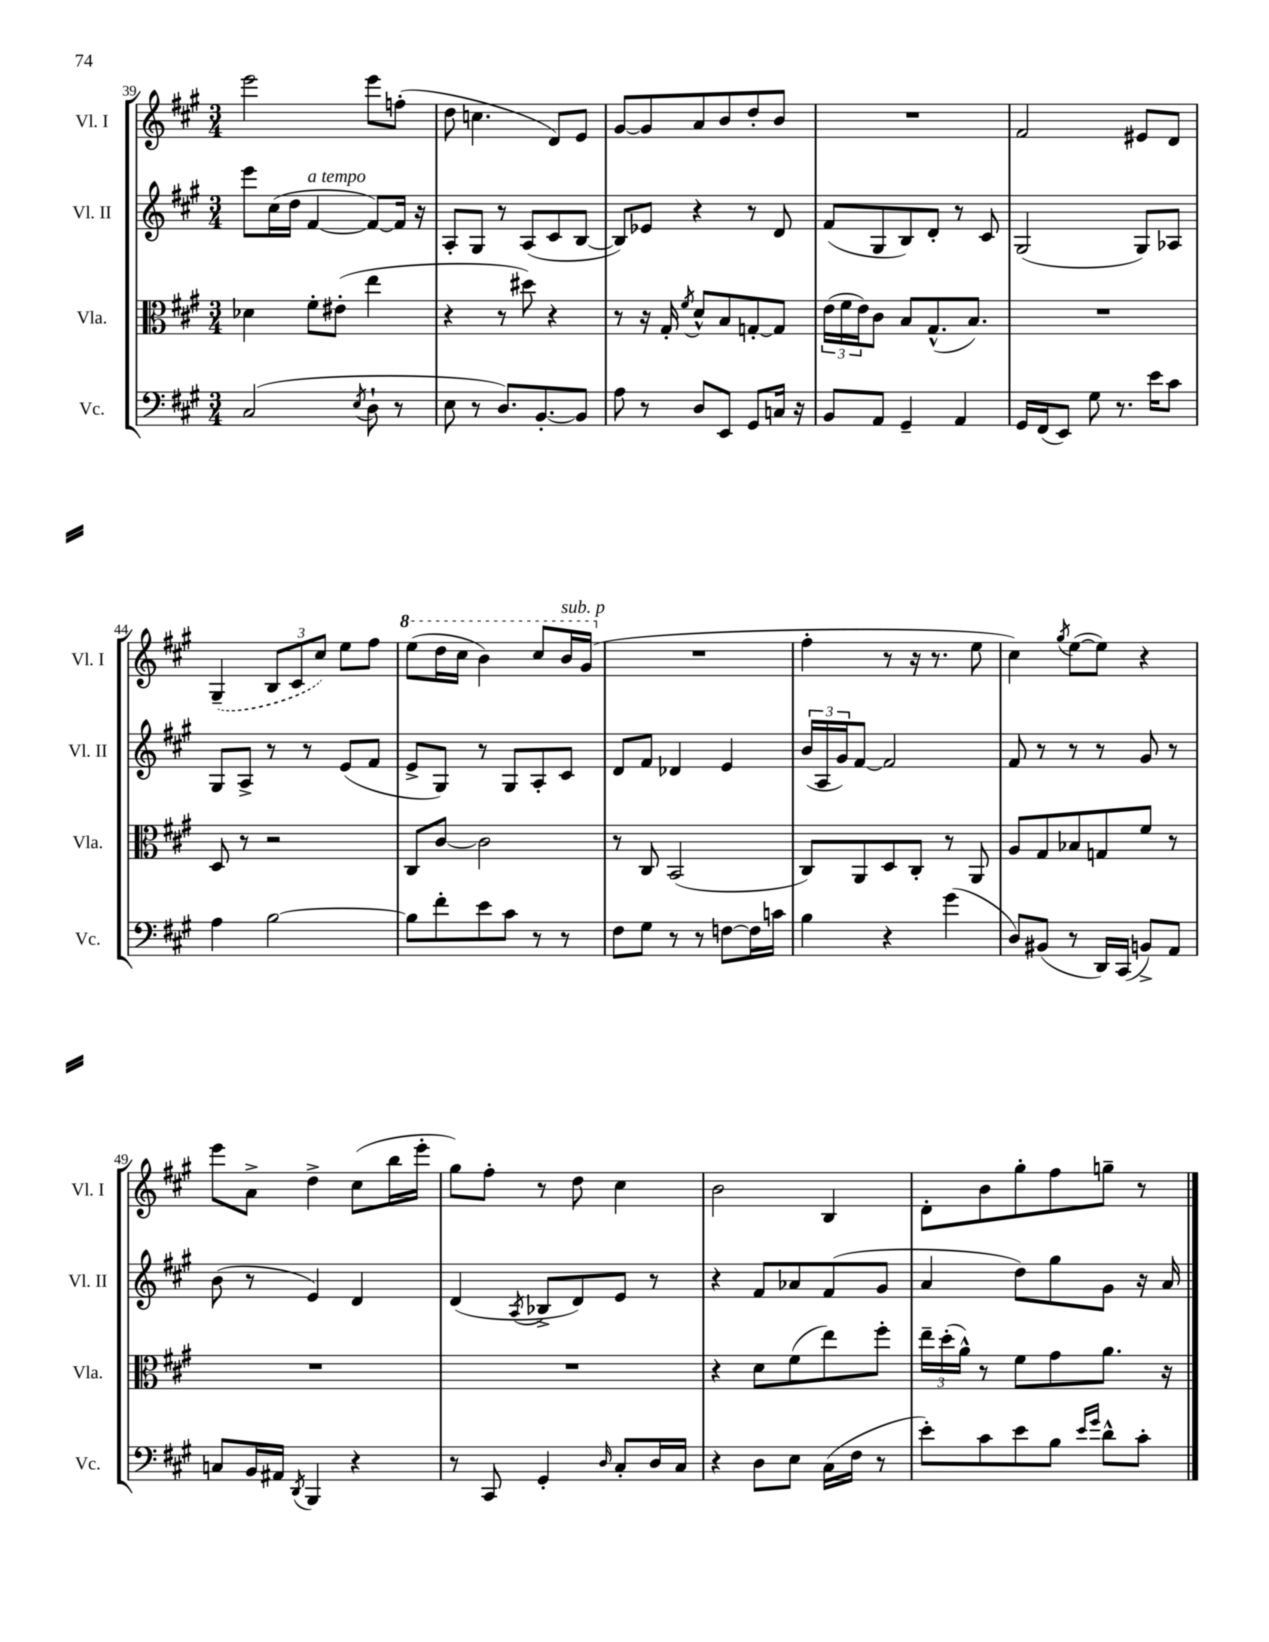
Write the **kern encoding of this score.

**kern	**kern	**kern	**kern
*staff4	*staff3	*staff2	*staff1
*clefF4	*clefC3	*clefG2	*clefG2
*k[f#c#g#]	*k[f#c#g#]	*k[f#c#g#]	*k[f#c#g#]
*M3/4	*M3/4	*M3/4	*M3/4
(2C#	4d-	8eee	2eee
.	.	(16cc#	.
.	.	16dd	.
.	8f#'	[4f#	.
.	(8e#'	.	.
8qE	.	.	.
8D`	4ee	8f#_)	8eee
8r	.	16f#]	(8ff'
.	.	16r	.
=	=	=	=
8E	4r	8A'	8dd
8r	.	8G#	4.cc
8.D)	8r	8r	.
.	8dd#)	(8A	.
[8.BB'	.	.	.
.	4r	8c#	8d)
8BB]	.	[8B	8e
=	=	=	=
8A	8r	8B])	[8g#
8r	16r	8e-	8g#]
.	16G#'	.	.
.	8qf#	.	.
8D	8d^^	4r	8a
8EE	8B	.	8b
8GG#	[8G'	8r	8dd'
16C	8G]	8d	8b
16r	.	.	.
=	=	=	=
8BB	(24e	(8f#	2.r
.	24f#	.	.
.	24e)	.	.
8AA	8c#	8G#	.
4GG#~	8B	8B)	.
.	(8.G#^^	8d'	.
4AA	.	8r	.
.	8.B)	.	.
.	.	8c#	.
=	=	=	=
16GG#	2.r	(2G#	2f#
(16FF#	.	.	.
8EE)	.	.	.
8G#	.	.	.
8.r	.	.	.
.	.	8G#)	8e#
16e	.	.	.
8c#	.	8A-	8d
=	=	=	=
4A	8D	8G#	(4G#~
.	8r	8A^	.
[2B	2r	8r	12B
.	.	.	12c#
.	.	8r	.
.	.	.	12cc#)
.	.	(8e	8ee
.	.	8f#	8ff#
=	=	=	=
8B]	8C#	8e^	(8eee
8f#'	[8c#	8G#)	16ddd
.	.	.	16ccc#
8e	2c#]	8r	4bb)
8c#	.	8G#	.
8r	.	8A'	8ccc#
8r	.	8c#	16bb
.	.	.	(16gg#
=	=	=	=
8F#	8r	8d	2.r
8G#	8C#	8f#	.
8r	(2BB	4d-	.
8r	.	.	.
[8F	.	4e	.
16F]	.	.	.
16c	.	.	.
=	=	=	=
4B	8C#)	(24b	4ff#'
.	.	24A	.
.	.	24g#)	.
.	8AA	[8f#	.
4r	8D	2f#]	8r
.	8C#'	.	16r
.	.	.	8.r
(4g#	8r	.	.
.	8AA	.	8ee
=	=	=	=
8D)	8A	8f#	4cc#)
(8BB#	8G#	8r	.
.	.	.	8qgg#
8r	8B-	8r	([8ee
16DD)	8G	8r	8ee])
(16CC#	.	.	.
8BB^)	8f#	8g#	4r
8AA	8r	8r	.
=	=	=	=
8C	2.r	(8b	8eee
16BB	.	8r	8a^
16AA#	.	.	.
8qDD	.	.	.
4BBB	.	4e)	4dd^
4r	.	4d	(8cc#
.	.	.	16bb
.	.	.	16eee'
=	=	=	=
8r	2.r	(4d	8gg#)
8CC#	.	.	8ff#'
.	.	8qA	.
4GG#'	.	8B-^	8r
.	.	8d)	8dd
16qqD	.	.	.
8C#'	.	8e	4cc#
16D	.	8r	.
16C#	.	.	.
=	=	=	=
4r	4r	4r	2b
8D	8d	8f#	.
8E	(8f#	8a-	.
(16C#	8ee)	(8f#	4B
16F#	.	.	.
8r	8ff#'	8g#	.
=	=	=	=
8e')	24ee~	4a	8d'
.	(24dd'	.	.
.	24a^^)	.	.
8c#	8r	.	8b
8e	8f#	8dd)	8gg#'
8B	8g#	8gg#	8ff#
16qqe	.	.	.
16qqg#	.	.	.
8d^^	8.a	8g#	8gg~
8c#'	.	16r	8r
.	16r	16a	.
==	==	==	==
*-	*-	*-	*-
